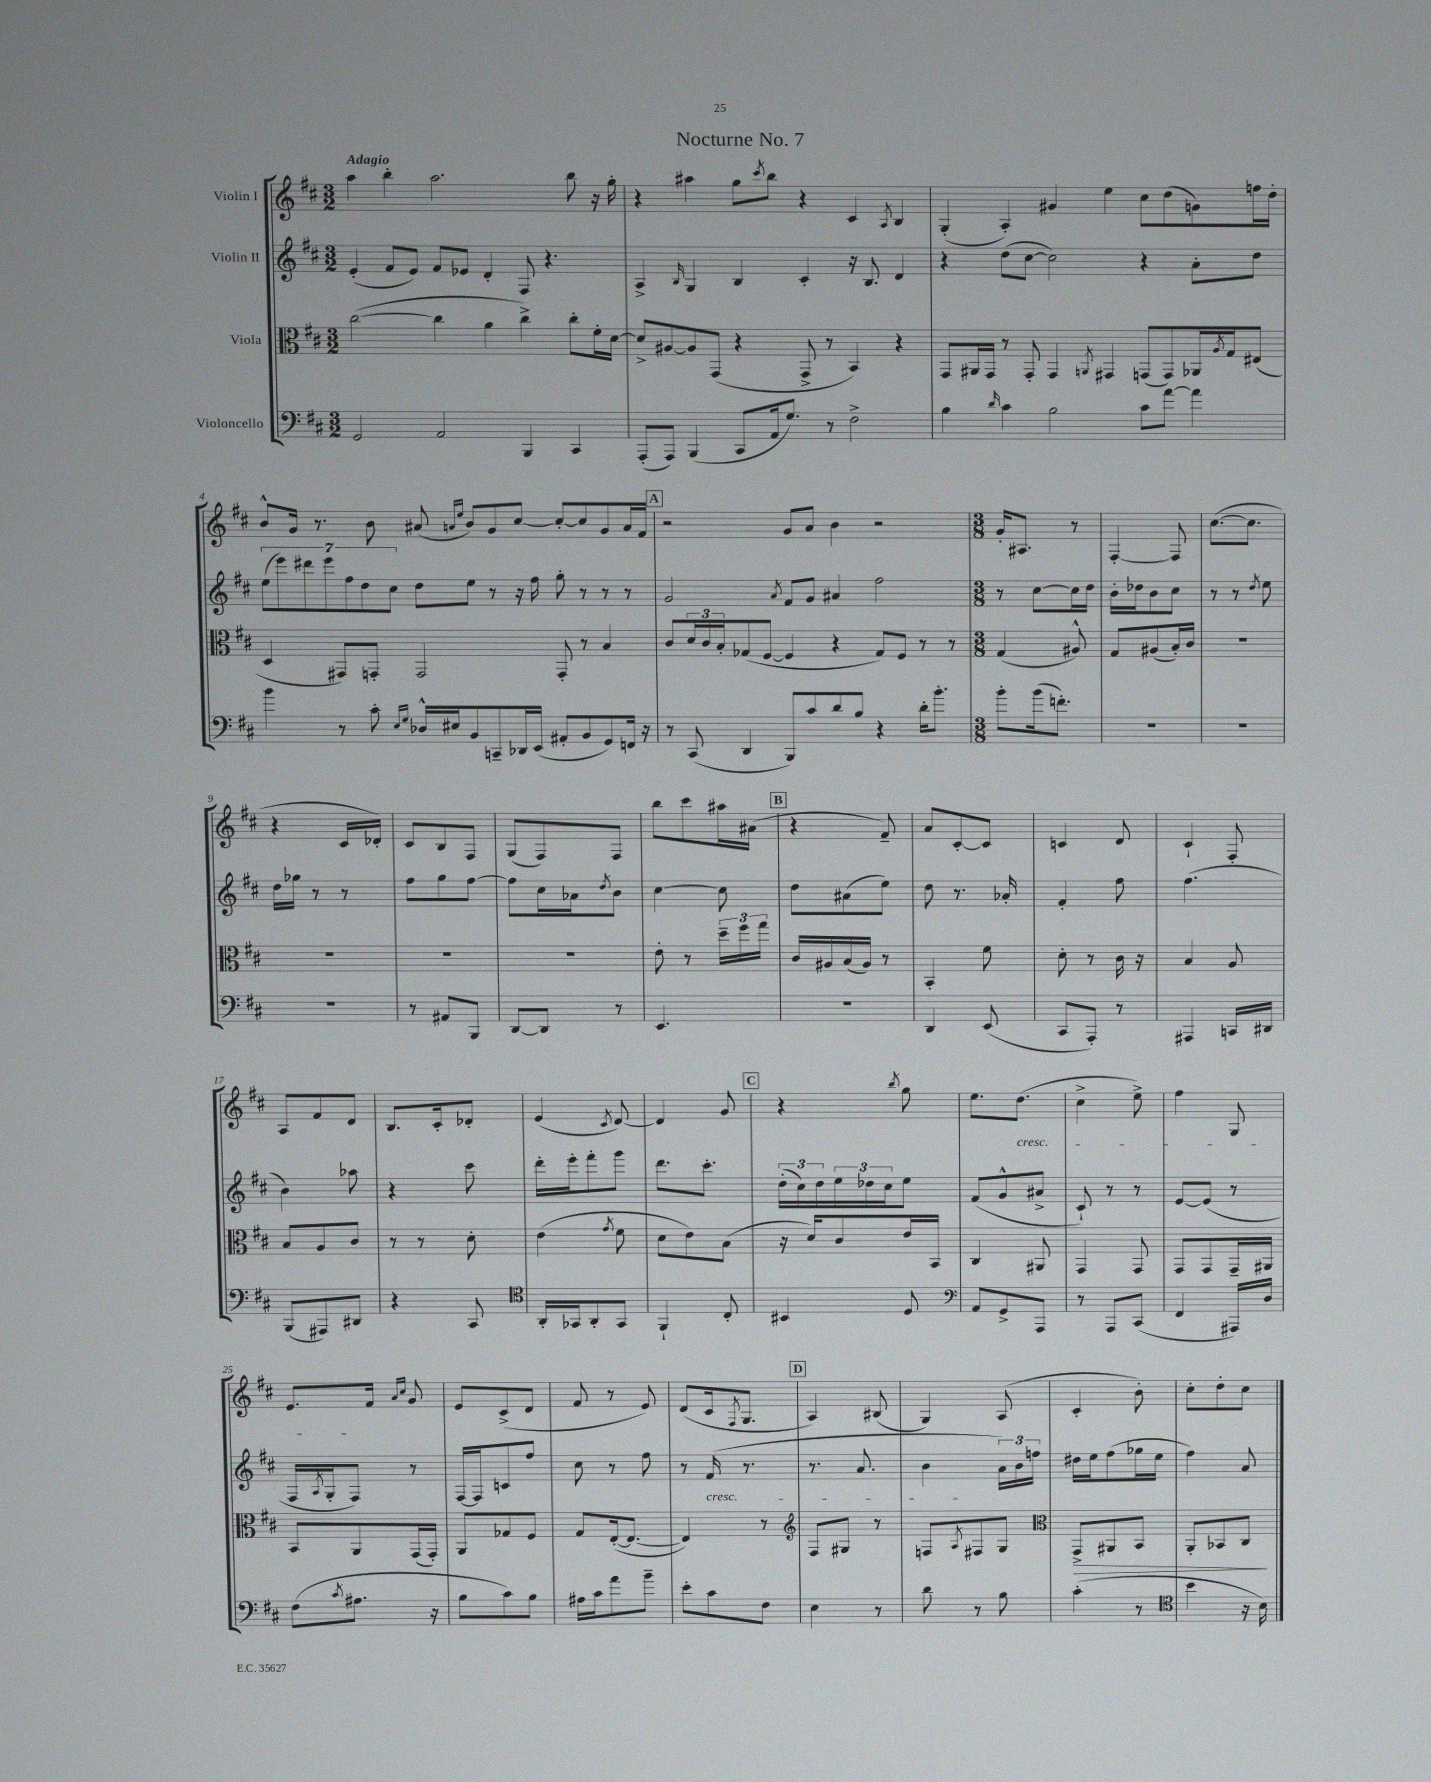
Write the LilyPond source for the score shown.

\header { title = "Nocturne No. 7" }
<<
\new StaffGroup <<
\new Staff = "s0" \with { instrumentName = "Violin I" } {
    \clef treble \key d \major \numericTimeSignature \time 3/2 \tempo "Adagio"
    a''4 b''4-. a''2. b''8 r16 g''16-. |
    r4 ais''4 g''8 \acciaccatura { cis'''8 } b''8 r4 cis'4 \acciaccatura { a8 } b4 |
    g4-.( a4-.) gis'4 e''4 cis''8 d''8( g'8) f''16 d''16-. |
    b'8-^ g'16 r8. b'8 ais'8( \grace { a'16 e''16 } b'8) g'8 cis''8~ cis''8~-. cis''8 g'8 a'16 fis'16 |
    \mark \markup { \box "A" } r2 g'8 a'8 b'4 r2 |
    \numericTimeSignature \time 3/8 g'16-. ais8. r8 |
    fis4~-. fis8 |
    cis''8.~( cis''8. |
    r4 cis'16 des'16-.) |
    cis'8 b8 fis8 |
    g8( fis8) fis8 |
    b''8 cis'''8 ais''16 ais'16( |
    \mark \markup { \box "B" } r4 fis'8--) |
    a'8 cis'8~-. cis'8 |
    c'4 d'8 |
    cis'4-! fis8-. |
    a8 fis'8 d'8 |
    b8. cis'16-. des'8-. |
    e'4( \acciaccatura { cis'8 } d'8~) |
    d'4 g'8 |
    \mark \markup { \box "C" } r4 \acciaccatura { b''8 } g''8 |
    e''8. d''8.\cresc( |
    cis''4-> e''8->) |
    fis''4 g8 |
    e'8.\! fis'16 \grace { a'16 cis''16 } g'8 |
    e'8 cis'8->( d'8 |
    fis'8 r8 e'8) |
    d'8( cis'16 \acciaccatura { fis8 } g8. |
    \mark \markup { \box "D" } a4) bis8( |
    g4) a8( |
    cis'4-. b'8-.) |
    cis''8-. d''8-. cis''8 \bar "|." |
}
\new Staff = "s1" \with { instrumentName = "Violin II" } {
    \clef treble \key d \major \numericTimeSignature \time 3/2
    e'4-.( fis'8 e'8) fis'8 ees'8 d'4-. fis8 r4. |
    a4-> \grace { b16 } g4 b4 cis'4-. r16 b8. d'4 |
    r4 d''8( cis''8~ cis''2) r4 a'8-. d''8 |
    \tuplet 7/4 { e''8( e'''8) dis'''8 e'''8 fis''8 d''8 cis''8 } d''8 e''8 r8 r16 fis''16 g''8-. r8 r8 r8 |
    \mark \markup { \box "A" } g'2 \acciaccatura { a'8 } fis'8 g'8 ais'4 fis''2 |
    \numericTimeSignature \time 3/8 r8 cis''8~ cis''16 d''16 |
    b'16-. des''16 b'8 cis''8 |
    r8 r8 \acciaccatura { d''8 } e''8 |
    d''16 ges''16 r8 r8 |
    fis''8 g''8 fis''8~ |
    fis''8 cis''16 aes'16 \acciaccatura { d''8 } b'8 |
    cis''4~ cis''8 |
    \mark \markup { \box "B" } d''8 ais'8( e''8) |
    d''8 r8. aes'16-. |
    fis'4-. fis''8 |
    fis''4.( |
    b'4) aes''8 |
    r4 cis'''8 |
    d'''16-. e'''16-. fis'''8-. g'''8 |
    d'''8. cis'''8.-. |
    \mark \markup { \box "C" } \tuplet 3/2 { d''16-.( cis''16) d''16 } \tuplet 3/2 { e''16 des''16 cis''16 } e''8 |
    fis'8( g'8-^ ais'8-> |
    cis'8-!) r8 r8 |
    e'8~ e'8( r8 |
    fis16 \acciaccatura { a8 } g16-. fis8) r8 |
    fis16~ fis16 c'8 fis''8 |
    cis''8 r8 fis''8 |
    r8 fis'16\cresc( r8. |
    \mark \markup { \box "D" } r8. a'8. |
    b'4\! \tuplet 3/2 { a'16) b'16 f''16 } |
    dis''16 e''16 fis''8( ges''16 e''16 |
    fis''4) a'8 \bar "|." |
}
\new Staff = "s2" \with { instrumentName = "Viola" } {
    \clef alto \key d \major \numericTimeSignature \time 3/2
    cis''2~( cis''4 a'4 cis''4->) cis''8-. fis'16-. d'16~ |
    d'8-> ais8~ ais8 g,8( r4 g,8-> r8 b,4) r4 |
    g,8 ais,16 g,16 r8 g,8-. g,4 \acciaccatura { a,8 } gis,4 g,8( g,8) aes,16 \acciaccatura { a8 } g16 eis8( |
    d4 gis,8) g,8-. g,2 g,8-. r8 b4 |
    \mark \markup { \box "A" } cis'8 \tuplet 3/2 { d'16 cis'16 b16-. } ges8( fis8~ fis4 r4 ges8) fis8 r8 r8 |
    \numericTimeSignature \time 3/8 g4( ais8-^) |
    g8 ais8( b16-.) cis'16 |
    R4. |
    R4. |
    R4. |
    R4. |
    e'8-. r8 \tuplet 3/2 { d''16-- fis''16 g''16 } |
    \mark \markup { \box "B" } cis'16 ais16 b16( ais16) r8 |
    b,4-. fis'8 |
    d'8-. r8 cis'16 r16 |
    b4 a8 |
    b8 a8 cis'8 |
    r8 r8 d'8-. |
    e'4( \acciaccatura { g'8 } fis'8 |
    d'8 e'8) b8( |
    \mark \markup { \box "C" } r16 d'16) cis'8 e'16 b,16 |
    cis4 ais,8 |
    g,4 g,8 |
    g,8 g,8 g,16-- ais,16 |
    b,8 a,8 g,16( g,16-.) |
    a,8 ges8 fis8 |
    g8 e16~-.( e8.~ |
    e4) r8 |
    \mark \markup { \box "D" } \clef treble fis8 gis8 r8 |
    f8 \acciaccatura { a8 } fis8 g8 |
    \clef alto g,8->\> ais,8 b,8 |
    a,8-. bes,8 cis8\! \bar "|." |
}
\new Staff = "s3" \with { instrumentName = "Violoncello" } {
    \clef bass \key d \major \numericTimeSignature \time 3/2
    g,2 a,2 b,,4 cis,4 |
    a,,8-.( a,,8) b,,4( cis,8 a,16 g8.) r8 fis2-> |
    b4 \grace { d'16 } cis'4 b2 cis'8 a'8~ a'4 |
    b'4 r8 cis'8-. \grace { e16 g16 } des16-^ eis16 b,8 c,8-- des,16 e,16( ais,8-. b,8 g,8) f,16 r16 |
    \mark \markup { \box "A" } r8 cis,8( d,4 b,,8) cis'8 d'8 b8 r4 d'16-. b'8.-. |
    \numericTimeSignature \time 3/8 b'8-. b'16( f'8.-.) |
    R4. |
    R4. |
    R4. |
    r8 ais,8 b,,8 |
    d,8~ d,8 r8 |
    e,4. |
    \mark \markup { \box "B" } R4. |
    d,4 e,8( |
    cis,8 a,,8-.) r8 |
    ais,,4 c,16 dis,16 |
    b,,8( ais,,8) dis,8 |
    r4 cis,8 |
    \clef tenor a,16-. ges,16 a,8-. ges,8 |
    fis,4-! cis8-. |
    \mark \markup { \box "C" } bis,4 d8 |
    \clef bass a,8 g,8-> a,,8 |
    r8 a,,8 cis,8( |
    fis,4 ais,,16) d16 |
    fis8( \acciaccatura { cis'8 } ais8. r16 |
    b8 cis'8) b8 |
    ais16 cis'16 a'8 b'8-- |
    e'8-. cis'8 fis8 |
    \mark \markup { \box "D" } e4 r8 |
    d'8 r8 b8 |
    cis'4-.( r8 |
    \clef tenor b'4 r16 b16) \bar "|." |
}
>>
>>
